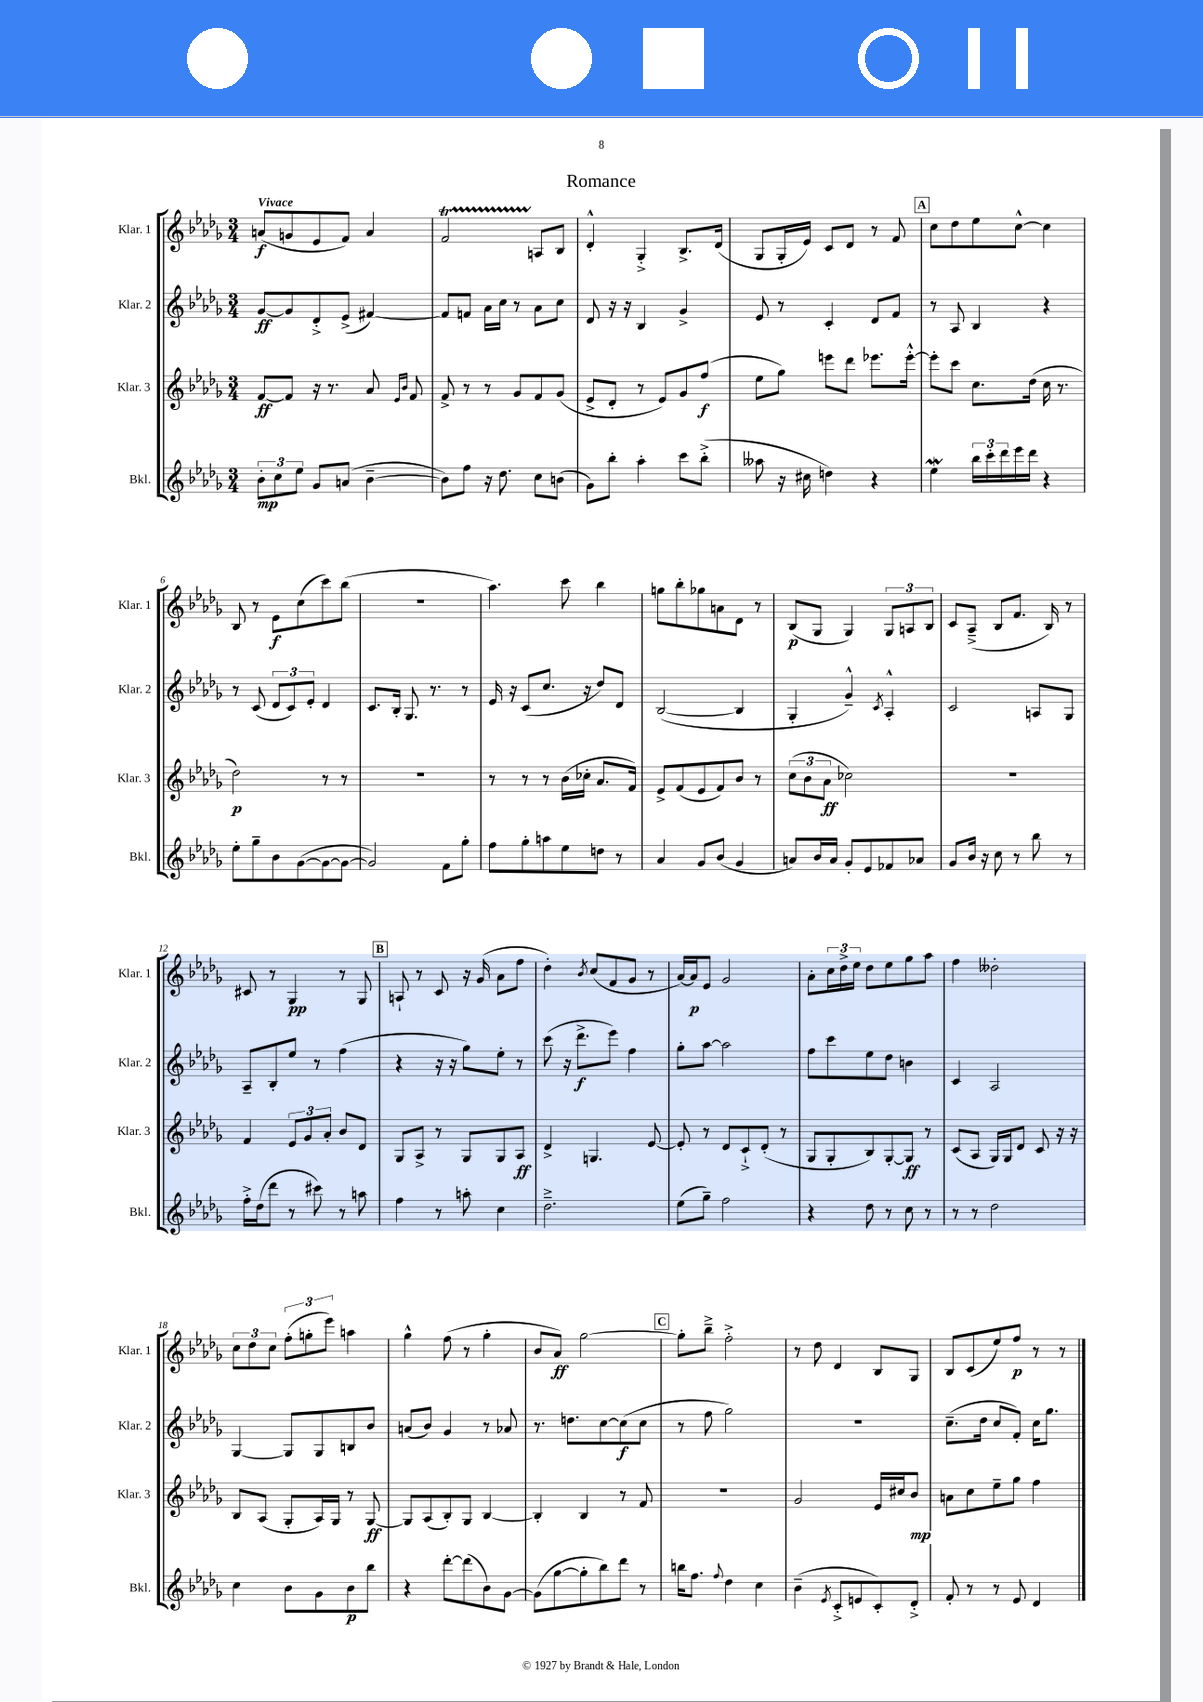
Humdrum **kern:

**kern	**dynam	**kern	**dynam	**kern	**dynam	**kern	**dynam
*part4	*part4	*part3	*part3	*part2	*part2	*part1	*part1
*staff4	*staff4	*staff3	*staff3	*staff2	*staff2	*staff1	*staff1
*I"Bkl.	*	*I"Klar. 3	*	*I"Klar. 2	*	*I"Klar. 1	*
*I'Bkl.	*	*I'Klar. 3	*	*I'Klar. 2	*	*I'Klar. 1	*
*clefG2	*	*clefG2	*	*clefG2	*	*clefG2	*
*k[b-e-a-d-g-]	*	*k[b-e-a-d-g-]	*	*k[b-e-a-d-g-]	*	*k[b-e-a-d-g-]	*
*M3/4	*	*M3/4	*	*M3/4	*	*M3/4	*
=1	=1	=1	=1	=1	=1	=1	=1
!	!	!	!	!	!	!LO:TX:a:B:t=Vivace	!
12b-'\L	mp	[8f/L	ff	[8g-/L	ff	(8an/L	f
12cc\	.	.	.	.	.	.	.
.	.	8f/J]	.	8g-/]	.	8gn/	.
12ee-\J	.	.	.	.	.	.	.
8g-/L	.	16r	.	8d-'^/	.	8e-/	.
.	.	8.r	.	.	.	.	.
(8an/J	.	.	.	(8e-^/J	.	8f/J)	.
[4b-~\	.	8a-/	.	[4f#X/)	.	4a/	.
.	.	16qqe-/LL	.	.	.	.	.
.	.	16qqb-/JJ	.	.	.	.	.
.	.	8f/	.	.	.	.	.
=2	=2	=2	=2	=2	=2	=2	=2
8b-\L])	.	8f^/	.	8f#/L]	.	2ft/	.
8ff\J	.	8r	.	8fn/J	.	.	.
16r	.	8r	.	16a-\LL	.	.	.
8.dd-\	.	.	.	16cc\JJ	.	.	.
.	.	8g-/L	.	8r	.	.	.
8cc\L	.	8f/	.	8a-\L	.	8An/L	.
(8bn\J	.	(8g-/J	.	8cc\J	.	8B-/J	.
=3	=3	=3	=3	=3	=3	=3	=3
8g-\L)	.	8e-^/L	.	8d-/	.	4d-'^^/	.
8bb-'\J	.	8d-'/J	.	16r	.	.	.
.	.	.	.	16r	.	.	.
4aa-'\	.	8r	.	4B-/	.	4G-'^/	.
.	.	8e-/L)	.	.	.	.	.
8ccc\L	.	8g-/	.	4g-^/	.	8.B-^/L	.
(8bb-'^\J	.	(8ff/J	f	.	.	.	.
.	.	.	.	.	.	(16d-/Jk	.
=4	=4	=4	=4	=4	=4	=4	=4
8aa--X\	.	8ee-\L	.	8e-/	.	8G-/L	.
16r	.	8gg-\J)	.	8r	.	16G-'/L	.
16cc#X\	.	.	.	.	.	16e-/JJ)	.
4ddn\)	.	8eeen\L	.	4c'/	.	8c/L	.
.	.	8ddd-\J	.	.	.	8d-/J	.
4r	.	8.eee-X\L	.	8d-/L	.	8r	.
.	.	.	.	8f/J	.	8f/	.
.	.	[16eee-'^^\Jk	.	.	.	.	.
!!LO:REH:place=s1:t=A
=5	=5	=5	=5	=5	=5	=5	=5
4ee-W\	.	8eee-'\L]	.	8r	.	8cc\L	.
.	.	8ccc\J	.	8A-/	.	8dd-\	.
24bb-\LL	.	8.cc\L	.	4B-/	.	8ee-\	.
24ccc'\	.	.	.	.	.	.	.
24ddd-\	.	.	.	.	.	.	.
16eee-\	.	.	.	.	.	[8cc^^\J	.
16ddd-\JJ	.	(16dd-\Jk	.	.	.	.	.
4r	.	16cc\	.	4r	.	4cc\]	.
.	.	8.r	.	.	.	.	.
!!LO:LB:g=z
=6	=6	=6	=6	=6	=6	=6	=6
8ee-'\L	.	2dd-\)	p	8r	.	8B-/	.
8gg-~\	.	.	.	(8c/	.	8r	.
8b-\	.	.	.	12d-/L	.	8e-\L	f
.	.	.	.	12c/)	.	.	.
([8g-\	.	.	.	.	.	(8cc\	.
.	.	.	.	12e-'/J	.	.	.
8g-\_	.	8r	.	4d-/	.	8ccc\)	.
8g-\J_	.	8r	.	.	.	(8bb-\J	.
=7	=7	=7	=7	=7	=7	=7	=7
2g-/])	.	2.r	.	8.c/L	.	2.r	.
.	.	.	.	16B-'/Jk	.	.	.
.	.	.	.	8.G-/	.	.	.
.	.	.	.	8.r	.	.	.
8f\L	.	.	.	.	.	.	.
8gg-'\J	.	.	.	8r	.	.	.
=8	=8	=8	=8	=8	=8	=8	=8
8ff\L	.	8r	.	16e-/	.	4.aa-\)	.
.	.	.	.	16r	.	.	.
8gg-'\	.	8r	.	(8c/L	.	.	.
8aan\	.	8r	.	8.cc/J	.	.	.
8ee-\	.	(16b-\LL	.	.	.	8ccc\	.
.	.	16cc-X'\JJ	.	16r	.	.	.
8ddn\J	.	8.a-/L	.	8dd-/L)	.	4bb-\	.
8r	.	.	.	8d-/J	.	.	.
.	.	16f/Jk)	.	.	.	.	.
=9	=9	=9	=9	=9	=9	=9	=9
4a-/	.	8e-^/L	.	([2B-/	.	8ggn\L	.
.	.	(8f/	.	.	.	8bb-'\	.
8g-/L	.	8e-/	.	.	.	8gg-X\	.
(8b-/J	.	8f/)	.	.	.	8an\	.
4g-/	.	8b-/J	.	4B-/]	.	8d-\J	.
.	.	8r	.	.	.	8r	.
=10	=10	=10	=10	=10	=10	=10	=10
8an/L)	.	(12cc\L	.	4G-'/	.	(8B-/L	p
.	.	12b-\	.	.	.	.	.
16b-/L	.	.	.	.	.	8G-/J	.
.	.	12a-\J	ff	.	.	.	.
16a/JJ	.	.	.	.	.	.	.
8g-'/L	.	2cc-X\)	.	4g-~^^/)	.	4G-/)	.
8e-/	.	.	.	.	.	.	.
.	.	.	.	8qc/	.	.	.
8f-X/	.	.	.	4A-'^^/	.	12G-/L	.
.	.	.	.	.	.	12An/	.
8a-X/J	.	.	.	.	.	.	.
.	.	.	.	.	.	12B-/J	.
=11	=11	=11	=11	=11	=11	=11	=11
8g-/L	.	2.r	.	2c/	.	8c/L	.
16b-/Jk	.	.	.	.	.	(8A-~^/J	.
16r	.	.	.	.	.	.	.
8cc\	.	.	.	.	.	8B-/L	.
8r	.	.	.	.	.	8.f/J	.
8bb-\	.	.	.	8An/L	.	.	.
.	.	.	.	.	.	16B-/)	.
8r	.	.	.	8G-/J	.	8r	.
!!LO:LB:g=z
=12	=12	=12	=12	=12	=12	=12	=12
16ff'^\LL	.	4f/	.	8A-~/L	.	8c#X/	.
(16dd-\J	.	.	.	.	.	.	.
8ddd-\J	.	.	.	8B-'/	.	8r	.
8r	.	12e-/L	.	8ee-/J	.	4G-/	pp
.	.	12g-/	.	.	.	.	.
8ccc#X\)	.	.	.	8r	.	.	.
.	.	12a-'/J	.	.	.	.	.
8r	.	8b-/L	.	(4ff\	.	8r	.
8aan\	.	8d-/J	.	.	.	8G-/	.
!!LO:REH:place=s1:t=B
=13	=13	=13	=13	=13	=13	=13	=13
4ff\	.	8G-/L	.	4r	.	8An`/	.
.	.	8A-^/J	.	.	.	8r	.
8r	.	8r	.	16r	.	8c/	.
.	.	.	.	16r	.	.	.
8aan'\	.	8G-/L	.	8gg-\L)	.	16r	.
.	.	.	.	.	.	(16g-/	.
4cc\	.	8G-/	.	8ee-'\J	.	8a-\L	.
.	.	8A-/J	ff	8r	.	8ff\J	.
=14	=14	=14	=14	=14	=14	=14	=14
2.dd-~^\	.	4d-^/	.	(8ccc\	.	4dd-'\)	.
.	.	.	.	16r	.	.	.
.	.	.	.	8.ddd-^\L	f	.	.
.	.	.	.	.	.	8qb-/	.
.	.	4.Gn/	.	.	.	(8cc/L	.
.	.	.	.	8eee-\J)	.	8f/	.
.	.	.	.	4ff\	.	8g-/J	.
.	.	[8e-/	.	.	.	8r	.
=15	=15	=15	=15	=15	=15	=15	=15
(8ee-\L	.	8e-'/]	.	8gg-'\L	.	[16a-/LL)	.
.	.	.	.	.	.	16a-/J]	p
8gg-~\J)	.	8r	.	[8aa-\J	.	8e-/J	.
2ff\	.	8d-/L	.	2aa-\]	.	2g-/	.
.	.	8c`^/	.	.	.	.	.
.	.	(8d-'/J	.	.	.	.	.
.	.	8r	.	.	.	.	.
=16	=16	=16	=16	=16	=16	=16	=16
4r	.	8G-/L	.	8ff\L	.	8a-'\L	.
.	.	8G-'/	.	8ccc\	.	24cc\L	.
.	.	.	.	.	.	24dd-^\	.
.	.	.	.	.	.	24ee-\JJ	.
8dd-\	.	8B-/)	.	8ee-\	.	8dd-\L	.
8r	.	[8G-'/	.	8dd-\J	.	8ee-\	.
8cc\	.	8G-/J]	ff	4bn\	.	8gg-\	.
8r	.	8r	.	.	.	8aa-\J	.
=17	=17	=17	=17	=17	=17	=17	=17
8r	.	(8c/L	.	4c/	.	4ff\	.
8r	.	8A-/J	.	.	.	.	.
2dd-\	.	16G-/LL)	.	2A-/	.	2dd--X'\	.
.	.	16G-/J	.	.	.	.	.
.	.	8d-/J	.	.	.	.	.
.	.	8c/	.	.	.	.	.
.	.	16r	.	.	.	.	.
.	.	16r	.	.	.	.	.
!!LO:LB:g=z
=18	=18	=18	=18	=18	=18	=18	=18
4cc\	.	8B-/L	.	[4G-/	.	12cc\L	.
.	.	.	.	.	.	12dd-\	.
.	.	(8A-/J	.	.	.	.	.
.	.	.	.	.	.	12cc\J	.
8b-\L	.	8G-'/L	.	8G-/L]	.	(12ff'\L	.
.	.	.	.	.	.	12ggn'\	.
8g-\	.	16A-/L)	.	8G-/	.	.	.
.	.	.	.	.	.	12eee-\J)	.
.	.	16G-/JJ	.	.	.	.	.
8b-\	p	8r	.	8Bn/	.	4aan\	.
8bb-\J	.	[8G-/	ff	8b-/J	.	.	.
=19	=19	=19	=19	=19	=19	=19	=19
4r	.	8G-/L]	.	(8an/L	.	4gg-^^\	.
.	.	(8A-/	.	8b-/J)	.	.	.
[8ddd-'\L	.	8B-'/)	.	4g-/	.	(8ff\	.
(8ddd-\]	.	8G-/J	.	.	.	8r	.
8b-\)	.	[4B-/	.	8r	.	4gg-'\	.
[8g-\J	.	.	.	8a-X/	.	.	.
=20	=20	=20	=20	=20	=20	=20	=20
(8g-\L]	.	4B-'/]	.	8.r	.	8b-/L	.
[8gg-\	.	.	.	.	.	8a-/J)	ff
.	.	.	.	8.ddn\L	.	.	.
8gg-'\]	.	4B-/	.	.	.	[2gg-\	.
8bb-\)	.	.	.	[8cc\	.	.	.
8ddd-\J	.	8r	.	(8cc\]	f	.	.
8r	.	8f/	.	8cc\J	.	.	.
!!LO:REH:place=s1:t=C
=21	=21	=21	=21	=21	=21	=21	=21
16bbn\KL	.	2.r	.	8r	.	8gg-'\L]	.
8.ff\J	.	.	.	.	.	.	.
.	.	.	.	8ff\	.	8bb-~^\J	.
8qqff/	.	.	.	.	.	.	.
4dd-\	.	.	.	2gg-\)	.	2ff'^\	.
4cc\	.	.	.	.	.	.	.
=22	=22	=22	=22	=22	=22	=22	=22
(4b-~\	.	2g-/	.	2.r	.	8r	.
.	.	.	.	.	.	8dd-\	.
8qe-/	.	.	.	.	.	.	.
8c'^/L	.	.	.	.	.	4d-/	.
8en/	.	.	.	.	.	.	.
8c'/)	.	16e-/LL	.	.	.	8B-/L	.
.	.	16cc#X/J	.	.	.	.	.
8d-'^/J	.	8b-/J	mp	.	.	8G-/J	.
=23	=23	=23	=23	=23	=23	=23	=23
8f'/	.	8an\L	.	(8.cc~\L	.	8B-/L	.
8r	.	8cc\	.	.	.	(8c/	.
.	.	.	.	16dd-\Jk	.	.	.
8r	.	8ee-~\	.	8cc/L	.	8ee-/)	.
8e-/	.	8gg-\J	.	8f'/J)	.	8ff/J	p
4d-/	.	4ff\	.	16cc\KL	.	8r	.
.	.	.	.	8.gg-\J	.	.	.
.	.	.	.	.	.	8r	.
==	==	==	==	==	==	==	==
*-	*-	*-	*-	*-	*-	*-	*-
